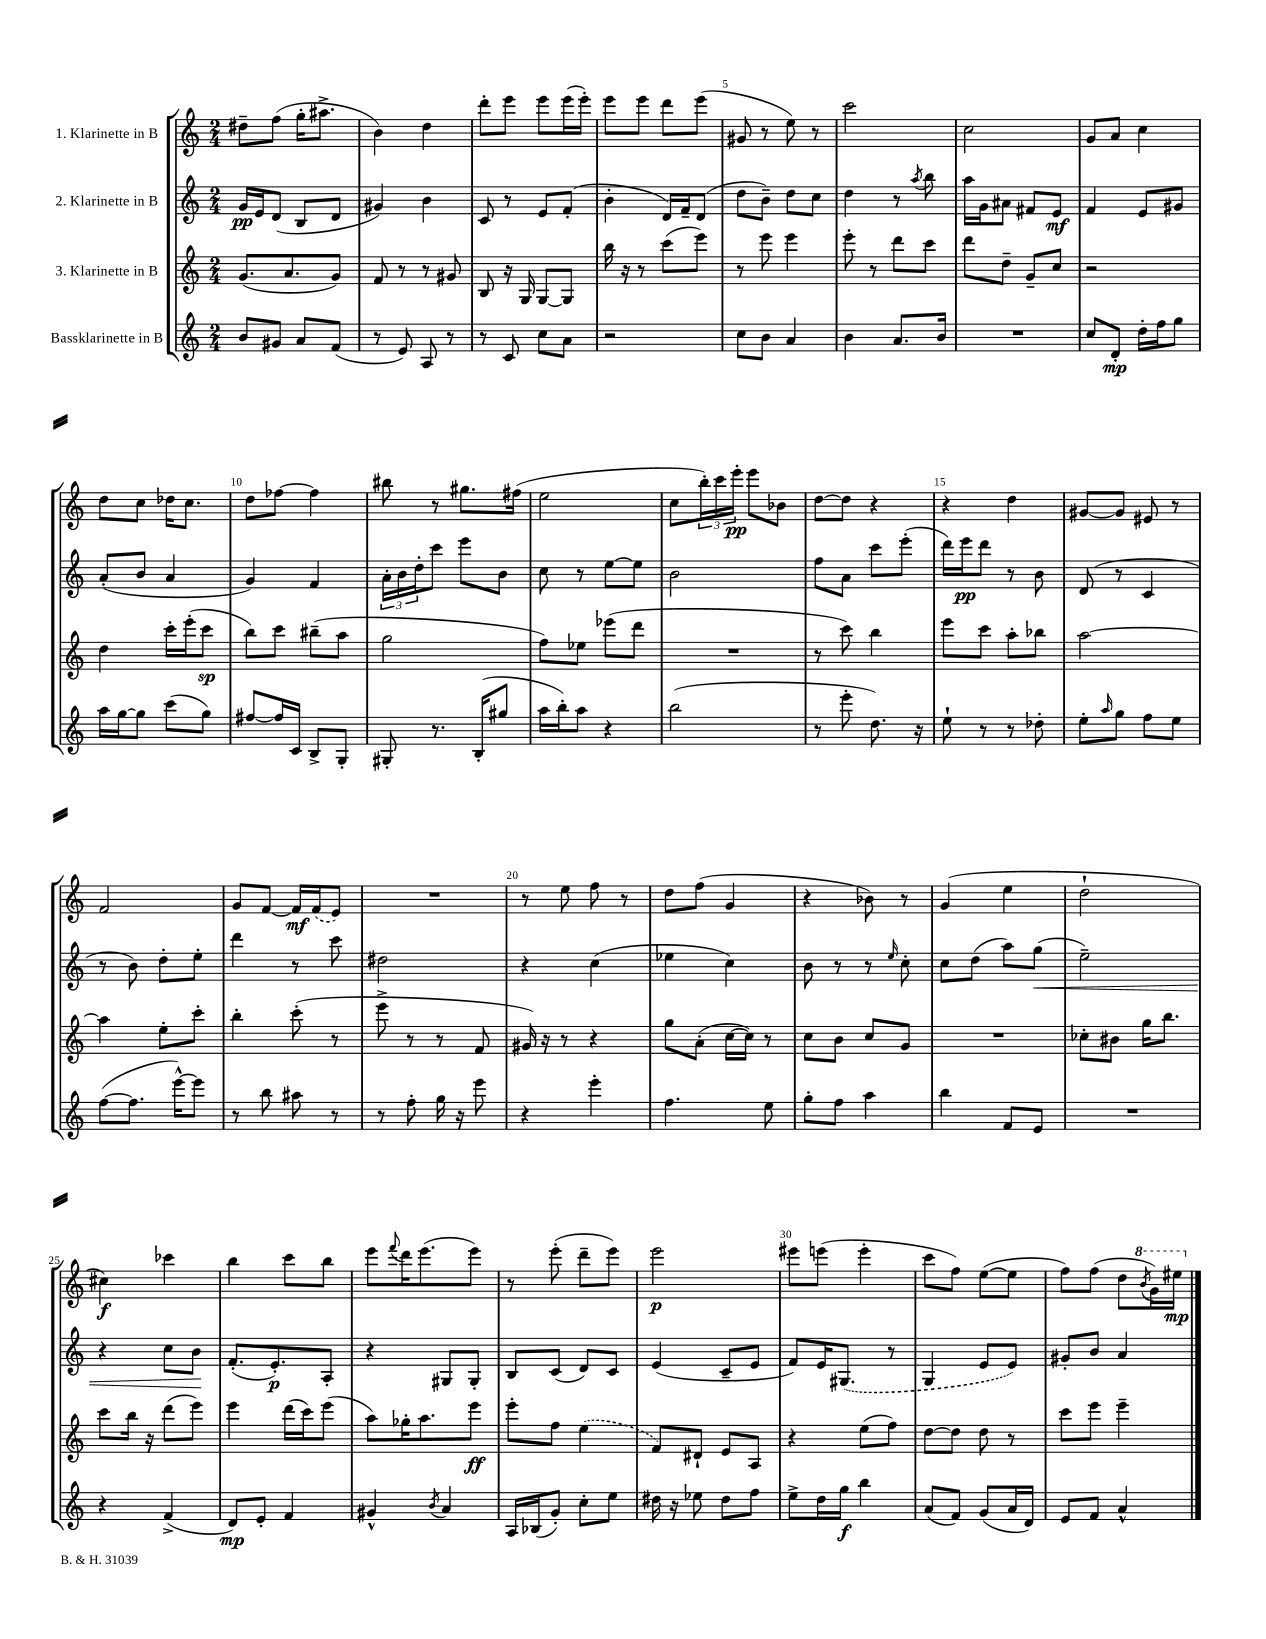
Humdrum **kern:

**kern	**kern	**kern	**kern
*staff4	*staff3	*staff2	*staff1
*clefG2	*clefG2	*clefG2	*clefG2
*k[]	*k[]	*k[]	*k[]
*M2/4	*M2/4	*M2/4	*M2/4
8b/L	(8.g/L	16g/LL	8dd#~\L
.	.	16e/J	.
8g#/J	.	(8d/J	(8ff\J
.	8.a/	.	.
8a/L	.	8B/L	16gg'\LK
.	.	.	8.aa#^\J
(8f/J	8g/J)	8d/J	.
=	=	=	=
8r	8f/	4g#/)	4b\)
8e/)	8r	.	.
8A/	8r	4b\	4dd\
8r	8g#/	.	.
=	=	=	=
8r	8B/	8c/	8ddd'\L
8c/	16r	8r	8eee\J
.	16G/	.	.
8cc\L	[8G/L	8e/L	8eee\L
8a\J	8G/]J	(8f'/J	(16eee\L
.	.	.	16eee'\JJ)
=	=	=	=
2r	16bb\	4b'\	8eee\L
.	16r	.	.
.	8r	.	8eee\J
.	(8ccc\L	16d/LL)	8ddd\L
.	.	16f~/J	.
.	8eee\J)	(8d/J	(8eee\J
=	=	=	=
8cc\L	8r	8dd\L	8g#/
8b\J	8eee\	8b~\J)	8r
4a/	4eee\	8dd\L	8ee\)
.	.	8cc\J	8r
=	=	=	=
4b\	8eee'\	4dd\	2ccc\
.	8r	.	.
8.a/L	8ddd\L	8r	.
.	.	8qaa/	.
.	8ccc\J	8bb\	.
16b/Jk	.	.	.
=	=	=	=
2r	8ddd\L	16aa\LL	2cc\
.	.	16g\J	.
.	8dd~\J	8a#\J	.
.	8g~/L	8f#/L	.
.	8cc/J	8e/J	.
=	=	=	=
8cc/L	2r	4f/	8g/L
8d'/J	.	.	8a/J
16dd'\LL	.	8e/L	4cc\
16ff\J	.	.	.
8gg\J	.	8g#/J	.
=	=	=	=
16aa\LL	4dd\	(8a'/L	8dd\L
[16gg\J	.	.	.
8gg\]J	.	8b/J	8cc\J
(8ccc\L	16ccc'\LL	4a/	16dd-\LK
.	(16eee'\J	.	8.cc\J
8gg\J)	8ccc\J	.	.
=	=	=	=
[8ff#/L	8bb\L)	4g/)	8dd\L
16ff#/]L	8ccc\J	.	[8ff-\J
16c/JJ	.	.	.
8B^/L	(8bb#~\L	4f/	4ff-\]
8G'/J	8aa\J	.	.
=	=	=	=
8G#'/	2gg\	24a'\LL	8bb#\
.	.	24b\	.
.	.	24dd'\J	.
8.r	.	8ccc\J	8r
.	.	8eee\L	8.gg#\L
(16B'/LK	.	.	.
8gg#/J	.	8b\J	.
.	.	.	(16ff#\Jk
=	=	=	=
16aa\LL	8ff\L)	8cc\	2ee\
16bb'\J)	.	.	.
8aa\J	8ee-\J	8r	.
4r	(8eee-\L	[8ee\L	.
.	8ddd\J	8ee\]J	.
=	=	=	=
(2bb\	2r	2b\	8cc\L
.	.	.	24bb'\L)
.	.	.	24ccc\
.	.	.	24eee'\JJ
.	.	.	8eee\L
.	.	.	8b-\J
=	=	=	=
8r	8r	8ff\L	[8dd\L
8eee'\	8ccc\)	8a\J	8dd\]J
8.dd\)	4bb\	8ccc\L	4r
.	.	(8eee'\J	.
16r	.	.	.
=	=	=	=
8ee`\	8eee\L	16ddd\LL)	4r
.	.	16eee\J	.
8r	8ccc\J	8ddd\J	.
8r	8aa'\L	8r	4dd\
8dd-'\	8bb-\J	8b\	.
=	=	=	=
8ee'\L	[2aa\	(8d/	[8g#/L
16qqaa/	.	.	.
8gg\J	.	8r	8g#/]J
8ff\L	.	4c/	8e#/
8ee\J	.	.	8r
=	=	=	=
([8ff\L	4aa\]	8r	2f/
8.ff\]J	.	8b\)	.
.	8ee'\L	8dd'\L	.
[16eee^^\LK)	.	.	.
8eee\]J	8ccc'\J	8ee'\J	.
=	=	=	=
8r	4bb'\	4ddd\	8g/L
8bb\	.	.	[8f/J
8aa#\	(8ccc'\	8r	16f/]LL
.	.	.	(16f/J
8r	8r	8ccc\	8e/J)
=	=	=	=
8r	8eee^\	2dd#\	2r
8ff'\	8r	.	.
16gg\	8r	.	.
16r	.	.	.
8eee\	8f/	.	.
=	=	=	=
4r	16g#/)	4r	8r
.	16r	.	.
.	8r	.	8ee\
4eee'\	4r	(4cc\	8ff\
.	.	.	8r
=	=	=	=
4.ff\	8gg\L	4ee-\	8dd\L
.	(8a'\J	.	(8ff\J
.	[16cc\LL	4cc\)	4g/
.	16cc\]JJ)	.	.
8ee\	8r	.	.
=	=	=	=
8gg'\L	8cc\L	8b\	4r
8ff\J	8b\J	8r	.
4aa\	8cc/L	8r	8b-\)
.	.	16qqee/	.
.	8g/J	8cc'\	8r
=	=	=	=
4bb\	2r	8cc\L	(4g/
.	.	(8dd\J	.
8f/L	.	8aa\L)	4ee\
8e/J	.	(8gg\J	.
=	=	=	=
2r	8cc-'\L	2ee~\)	2dd`\
.	8b#\J	.	.
.	16gg\LK	.	.
.	8.bb\J	.	.
=	=	=	=
4r	8ccc\L	4r	4cc#\)
.	16bb\Jk	.	.
.	16r	.	.
(4f^/	(8ddd\L	8cc\L	4ccc-\
.	8eee\J)	8b\J	.
=	=	=	=
8d/L)	4eee\	(8.f'/L	4bb\
8e'/J	.	.	.
.	.	8.e'/)	.
4f/	(16ddd\LL	.	8ccc\L
.	16ccc\J)	.	.
.	(8eee\J	8A'/J	8bb\J
=	=	=	=
4g#^^/	8aa\L)	4r	8eee\L
.	.	.	8qqfff/
.	16gg-'\K	.	16ddd\K
.	8.aa\	.	(8.eee\
8qb/	.	.	.
4a/	.	8G#/L	.
.	8eee\J	8G#'/J	8eee\J)
=	=	=	=
16A/LL	8eee'\L	8B/L	8r
(16B-/J	.	.	.
8g'/J)	8ff\J	(8c/J	(8eee'\
8cc'\L	(4ee\	8d/L)	8ddd~\L
8ee\J	.	8c/J	8eee\J)
=	=	=	=
16dd#\	8f/L)	(4e/	2eee\
16r	.	.	.
8ee-\	8d#`/J	.	.
8dd#\L	8e/L	8c~/L	.
8ff\J	8A/J	8e/J	.
=	=	=	=
8ee^\L	4r	8f/L)	8eee#\L
16dd\L	.	16e/K	(8eee\J
16gg\JJ	.	(8.G#/J	.
4bb\	(8ee\L	.	4eee'\
.	8ff\J)	8r	.
=	=	=	=
(8a/L	[8dd\L	4G/	8ccc\L
8f/J)	8dd\]J	.	8ff\J)
(8g/L	8dd\	8e/L	([8ee\L
16a/L	8r	8e/J)	8ee\]J
16d/JJ)	.	.	.
=	=	=	=
8e/L	8ccc\L	8g#'/L	8ff\L)
8f/J	8eee\J	8b/J	(8ff\J
4a^^/	4eee~\	4a/	8dd\L
.	.	.	8qbb/
.	.	.	16gg\L)
.	.	.	16eee#\JJ
==	==	==	==
*-	*-	*-	*-
